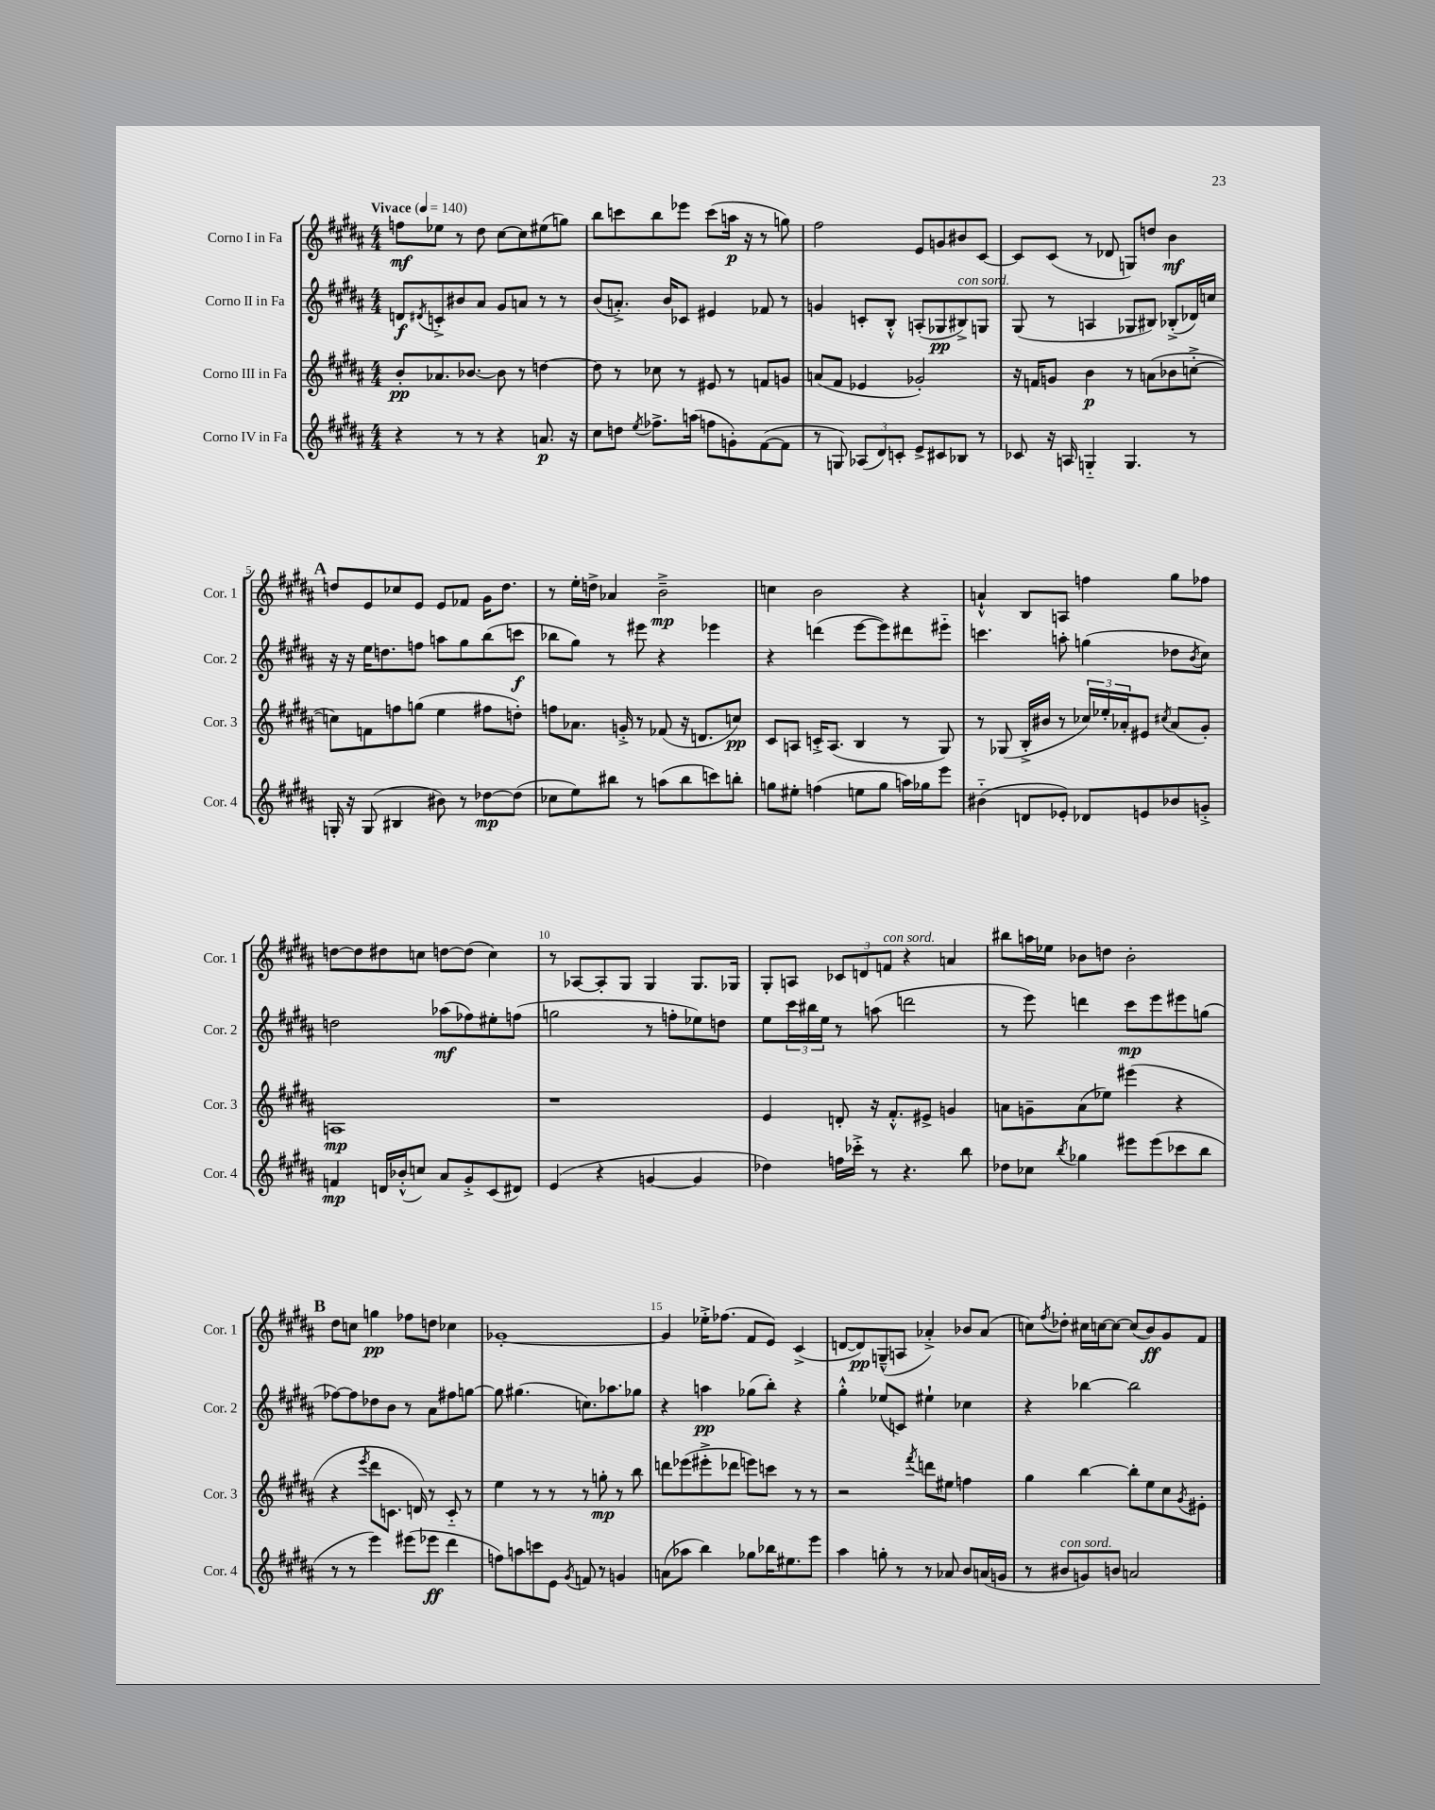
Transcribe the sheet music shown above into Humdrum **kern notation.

**kern	**kern	**kern	**kern
*staff4	*staff3	*staff2	*staff1
*clefG2	*clefG2	*clefG2	*clefG2
*k[f#c#g#d#a#]	*k[f#c#g#d#a#]	*k[f#c#g#d#a#]	*k[f#c#g#d#a#]
*M4/4	*M4/4	*M4/4	*M4/4
*MM140	*MM140	*MM140	*MM140
4r	8b'/L	8d/L	8ff\L
.	.	8qd#/	.
.	8.a-/	8c'^/	8ee-\J
8r	.	8b#/	8r
.	[8.b-/J	.	.
8r	.	8a#/J	8dd#\
4r	8b-\]	8g#/L	[8cc#\L
.	8r	8a/J	8cc#\]
8.a/	[4dd\	8r	(8ee#\
.	.	8r	8gg\J)
16r	.	.	.
=	=	=	=
8cc#\L	8dd\]	(8b/L	8bb\L
8dd\J	8r	8.a'^/J)	8ccc\
8qee/	.	.	.
8.ff-^\L	8cc-\	.	8bb\
.	.	16b/LK	.
.	8r	8c-/J	8eee-\J
(16aa\Jk	.	.	.
8ff\L	8e#/	4e#/	(8ccc\L
8g'\)	8r	.	16aa\Jk
.	.	.	16r
([8f#\	8f/L	8f-/	8r
8f#\]J	8g/J	8r	8gg\)
=	=	=	=
8r	(8a/L	4g/	2ff#\
8G/)	8f#/J	.	.
(12A-/L	4e-/	8c'/L	.
12d#/)	.	.	.
.	.	8B'^^/J	.
12c'/J	.	.	.
8e^/L	2g-'/)	(8A'/L	8e/L
8c#/	.	8G-/	8g/
8B-/J	.	8B#^/)	8b#/
8r	.	8G/J	[8c#/J
=	=	=	=
8c-/	16r	(8G#/	8c#/]L
.	16f/LK	.	.
16r	8g/J	8r	(8c#/J
16A/	.	.	.
4G'~/	4b\	4A/	8r
.	.	.	8d-/
4.G/	8r	8G-/L	8G/L)
.	(8a\L	8B#/J)	8dd/J
.	8b-\	(8B-'^/L	4b\
8r	[8cc'^\J	16d-/L)	.
.	.	16cc/JJ	.
=	=	=	=
16G'/	8cc\]L)	16r	8dd/L
16r	.	16r	.
(8G/	8f\	16ee\LK	8e/
.	.	8.dd\	.
4B#/	8ff\	.	8cc-/
.	(8gg\J	8ff\J	8e/J
8b#\)	4ee\	8aa\L	8e/L
8r	.	8gg#\	8f-/J
[8dd-\L	8ff#\L	(8bb\	16g#\LK
.	.	.	8.dd\J
(8dd-\]J	8dd'\J)	8ccc\J	.
=	=	=	=
8cc-\L	8ff\L	8bb-\L	8r
8ee\)	8.a-\J	8gg#\J)	16ee'\LL
.	.	.	16dd^\JJ
8bb#\J	.	8r	4a-/
.	16g'^/	.	.
8r	8r	8eee#\	.
(8aa\L	(8f-/	4r	2b~^\
8bb#\	16r	.	.
.	8.d/L	.	.
8ccc\)	.	4eee-\	.
8bb'\J	8cc/J)	.	.
=	=	=	=
8gg\L	8c#/L	4r	4cc\
8ee#'\J	8A/J	.	.
(4ff\	16c'^/LK	(4ddd\	2b\
.	(8.A/J	.	.
8ee\L	4B/	[8eee\L	.
8gg\J	.	8eee\])	.
16aa\LL)	8r	8ddd#\	4r
16gg-\J	.	.	.
8eee\J	8G#/)	8eee#'~\J	.
=	=	=	=
(4b#'~\	8r	4.ccc\	4a`^^/
.	(8G-/	.	.
8d/L	16B'^/LL	.	8B/L
.	16b#/JJ	.	.
8e-'/J)	8r	8aa'\	8A/J
8d-/L	24cc-/LL)	(4gg\	4ff\
.	24ee-'/	.	.
.	24a-'/J	.	.
8e/	8e#/J	.	.
.	8qcc#/	.	.
8b-/	(8a-/L	8dd-\L	8gg#\L
.	.	8qb/	.
8g'^/J	8g#'/J)	8cc#\J)	8ff-\J
=	=	=	=
4f/	1A	2dd\	[8dd\L
.	.	.	8dd\]
16d/LL	.	.	8dd#\
(16b-'^^/J	.	.	.
8cc/J)	.	.	8cc\J
8a#/L	.	(8aa-\L	[8dd\L
8g#'^/	.	8ff-\)	(8dd\]J
(8c#/	.	8ee#'\	4cc\)
8d#/J)	.	(8ff\J	.
=	=	=	=
(4e/	1r	2gg\	8r
.	.	.	[8A-/L
4r	.	.	8A-'/]
.	.	.	8G#/J
[4g/	.	8r	4G#/
.	.	8ff'\L	.
4g/]	.	8ee-\)	8.G#/L
.	.	8dd\J	.
.	.	.	16G-/Jk
=	=	=	=
4dd-\)	4e/	8ee\L	8G#'/L
.	.	24ccc#\L	8A/J
.	.	24bb#\	.
.	.	24ee\JJ	.
16ff\LL	8d'/	8r	12c-/L
16ccc-'^\JJ	.	.	.
.	.	.	12d/
8r	16r	(8aa\	.
.	.	.	12f/J
.	8.f#'^^/L	.	.
4.r	.	2ddd\	4r
.	8e#^/J	.	.
.	4g/	.	4a/
8bb\	.	.	.
=	=	=	=
8dd-\L	8a\L	8r	8bb#\L
8cc-\J	8g~\	8eee\)	16aa\L
.	.	.	16ee-\JJ
8qbb/	.	.	.
4gg-\	(8a\	4ddd\	8b-\L
.	8ee-\J)	.	8dd\J
8eee#\L	(4eee#\	8ccc#\L	2b-'\
(8eee#\	.	8eee\	.
8ccc-\	4r	8eee#\	.
8bb\J	.	(8gg\J	.
=	=	=	=
8r	4r	[8ff-\L)	8dd#\L
8r	.	8ff-\]	8cc\J
.	8qeee/	.	.
4eee\)	8ddd#\L	8dd-\	4gg\
.	8.c\J	8b\J	.
(8eee#\L	.	8r	8ff-\L
.	16d/)	.	.
8eee-\J	8r	8a#\L	8dd\J
4ddd#\	8c'~/	8ff#\	4cc-\
.	8r	[8gg\J	.
=	=	=	=
8ff\L)	4ee\	8gg\]	[1g-'
8aa\	.	(4.gg#\	.
8ccc\	8r	.	.
8e\J	8r	.	.
8qg#/	.	.	.
8f/	8r	8.cc\L)	.
8r	8gg'\	.	.
.	.	8.aa-\	.
4g/	8r	.	.
.	8bb\	8gg-\J	.
=	=	=	=
(8a\L	8ddd\L	4r	4g-/]
8aa-\J	(8eee-\	.	.
4bb\)	8eee#'^\	4aa\	16ee-'^\LK
.	.	.	(8.ff-\J
.	8ddd-\J	.	.
8gg-\L	8eee\L)	(8gg-\L	8f#/L
16bb-\K	8ccc\J	8bb'\J)	8e/J)
8.ee#\	.	.	.
.	8r	4r	(4c#^/
8eee\J	8r	.	.
=	=	=	=
4aa#\	2r	4gg#'^^\	[8d/L
.	.	.	8d/])
8gg'\	.	(8ee-/L	(8G~^^/
8r	.	8c/J)	8A/J
.	8qfff#/	.	.
8r	8ddd\L	4ee#`\	4a-'^/)
8a-/	8ee#\J	.	.
8b/L	4ff\	4cc-\	8b-/L
(16a/L	.	.	(8a-/J
16g/JJ	.	.	.
=	=	=	=
8r	4gg#\	4r	8cc\L)
.	.	.	8qff#/
8b#/L	.	.	8dd-'\J
8g/)	[4bb\	[4bb-\	16cc#\LL
.	.	.	[16cc\J
8b/J	.	.	8cc\_J
2a/	8bb'\]L	2bb-\]	(8cc/]L
.	8ee\	.	8b/)
.	8cc#\	.	8g#/
.	8qg#/	.	.
.	8e#'\J	.	8f#/J
==	==	==	==
*-	*-	*-	*-
